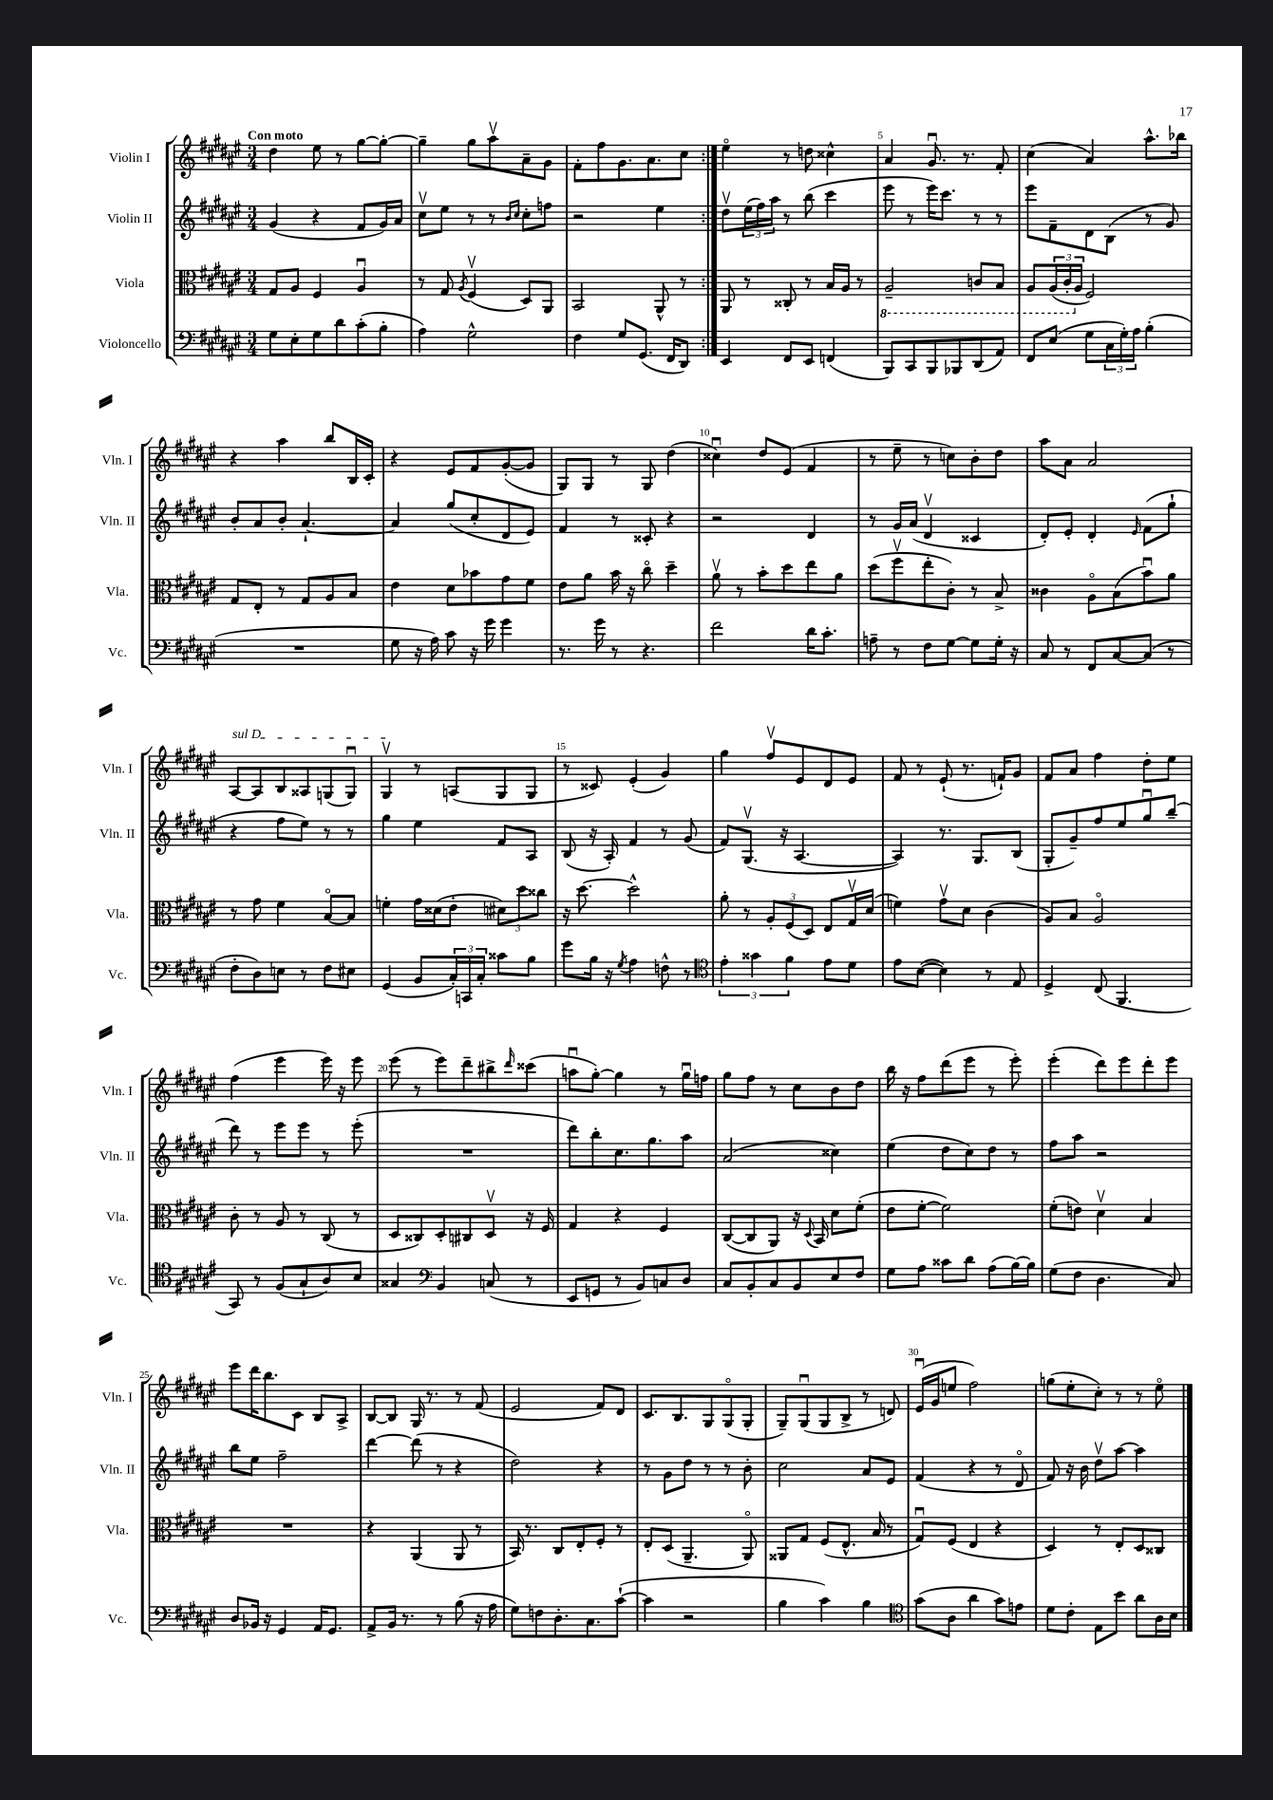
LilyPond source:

<<
\new StaffGroup <<
\new Staff = "s0" \with { instrumentName = "Violin I" shortInstrumentName = "Vln. I" } {
    \clef treble \key fis \major \numericTimeSignature \time 3/4 \tempo "Con moto"
    \repeat volta 2 { dis''4 eis''8 r8 gis''8~ gis''8~-. |
    gis''4-- gis''8 ais''8\upbow ais'8-- gis'8 |
    fis'8-. fis''8 gis'8. ais'8. cis''8 | }
    eis''4\flageolet r8 d''8 cisis''4-^ |
    ais'4 gis'8.\downbow r8. fis'8-. |
    cis''4( ais'4) ais''8.-^ bes''16 |
    r4 ais''4 b''8 b16 cis'16-. |
    r4 eis'8 fis'8 gis'8~-.( gis'8 |
    gis8) gis8 r8 gis8 dis''4( |
    cisis''4\downbow) dis''8 eis'8( fis'4 |
    r8 eis''8-- r8 c''8) b'8-. dis''8 |
    ais''8 ais'8 ais'2 |
    \once \override TextSpanner.bound-details.left.text = \markup { \italic "sul D" } ais8~\startTextSpan ais8 b8 aisis8 g8( g8\downbow) |
    gis4\upbow\stopTextSpan r8 a8( gis8 gis8 |
    r8 cisis'8) eis'4-.( gis'4) |
    gis''4 fis''8\upbow eis'8 dis'8 eis'8 |
    fis'8 r8 eis'8-!( r8. f'16-!) gis'8 |
    fis'8 ais'8 fis''4 dis''8-. eis''8 |
    fis''4( eis'''4 eis'''16) r16 eis'''8 |
    eis'''8( r8 eis'''8) dis'''8-- bis''8-> \grace { dis'''16 } cisis'''8( |
    a''8\downbow gis''8~-.) gis''4 r8 gis''16\downbow f''16 |
    gis''8 fis''8 r8 cis''8 b'8 dis''8 |
    b''16 r16 fis''8 dis'''8( eis'''8 r8 eis'''8-.) |
    eis'''4-.( dis'''8) eis'''8 dis'''8-. eis'''8 |
    eis'''8 dis'''16 b''8. cis'8 b8 ais8-> |
    b8~ b8 gis16 r8. r8 fis'8( |
    eis'2 fis'8) dis'8 |
    cis'8. b8. gis8 gis8\flageolet( gis8-. |
    gis8--) gis8\downbow( gis8 b8-> r8 d'8) |
    eis'16\downbow( gis'16 e''8 fis''2) |
    g''8( eis''8-. cis''8-.) r8 r8 eis''8\flageolet \bar "|." |
}
\new Staff = "s1" \with { instrumentName = "Violin II" shortInstrumentName = "Vln. II" } {
    \clef treble \key fis \major \numericTimeSignature \time 3/4
    \repeat volta 2 { gis'4( r4 fis'8 gis'16) ais'16 |
    cis''8\upbow eis''8 r8 r8 \grace { b'16 cis''16 } cis''8-. f''8 |
    r2 eis''4 | }
    dis''8\upbow \tuplet 3/2 { eis''16( fis''16) ais''16 } r8 b''8( cis'''4 |
    eis'''8 r8 eis'''16) cis'''8. r8 r8 |
    eis'''8 fis'8-- dis'8 b8( r8 gis'8) |
    b'8-. ais'8 b'8-. ais'4.~-! |
    ais'4 gis''8( cis''8-. dis'8 eis'8) |
    fis'4 r8 cisis'8-. r4 |
    r2 dis'4 |
    r8 gis'16 ais'16( dis'4\upbow cisis'4 |
    dis'8-.) eis'8-. dis'4-. \grace { eis'16 } fis'8( gis''8-! |
    r4 fis''8 eis''8) r8 r8 |
    gis''4 eis''4 fis'8 ais8 |
    b8( r16 ais16-.) fis'4 r8 gis'8( |
    fis'8) gis8.\upbow( r16 ais4.~ |
    ais4) r8. gis8. b8( |
    gis8-. gis'8--) fis''8 eis''8 gis''8\downbow b''8--( |
    dis'''8) r8 eis'''8 eis'''8 r8 eis'''8-.( |
    R2. |
    dis'''8) b''8-. cis''8. gis''8. ais''8 |
    ais'2( cisis''4) |
    eis''4( dis''8 cis''8) dis''8 r8 |
    fis''8 ais''8 r2 |
    b''8 eis''8 fis''2-- |
    dis'''4~ dis'''8( r8 r4 |
    dis''2) r4 |
    r8 gis'8 dis''8 r8 r8 b'8-. |
    cis''2 ais'8 eis'8 |
    fis'4( r4 r8 dis'8\flageolet |
    fis'8) r16 b'16 dis''8\upbow ais''8~ ais''4 \bar "|." |
}
\new Staff = "s2" \with { instrumentName = "Viola" shortInstrumentName = "Vla." } {
    \clef alto \key fis \major \numericTimeSignature \time 3/4
    \repeat volta 2 { gis8 ais8 fis4 ais4\downbow |
    r8 gis8 \acciaccatura { ais8 } fis4\upbow( dis8) ais,8 |
    b,2 ais,8-^ r8 | }
    ais,8 r8 cisis8-. r8 b16 ais16 r8 |
    \ottava #-1 ais,2-- c8 b,8 |
    ais,8 \tuplet 3/2 { ais,16( cis16-. \ottava #0 ais16 } fis2) |
    gis8 eis8-. r8 gis8 ais8 b8 |
    eis'4 dis'8 bes'8 gis'8 fis'8 |
    eis'8 ais'8 b'16 r16 cis''8\flageolet dis''4-- |
    ais'8\upbow r8 b'8-. dis''8 eis''8 ais'8 |
    dis''8( fis''8\upbow eis''8-. cis'8-.) r8 b8-> |
    cisis'4 ais8\flageolet b8( b'8\downbow) ais'8 |
    r8 gis'8 fis'4 b8~\flageolet b8 |
    f'4-. gis'16 disis'16( eis'8-. \tuplet 3/2 { dis'8) dis''8 cisis''8 } |
    r16 dis''8.~ dis''2-^ |
    ais'8-. r8 \tuplet 3/2 { ais8-. fis8( dis8) } eis8 gis16\upbow dis'16( |
    f'4) gis'8\upbow dis'8 cis'4( |
    ais8) b8 ais2\flageolet |
    cis'8-. r8 ais8 r8 cis8( r8 |
    dis8 cisis8) dis8-. cis8 dis8\upbow r16 fis16 |
    gis4 r4 fis4 |
    cis8~( cis8 ais,8) r16 \appoggiatura { dis8 } b,16 dis'8 fis'8-.( |
    eis'8 fis'8~-. fis'2) |
    fis'8-.( e'8) dis'4\upbow b4 |
    R2. |
    r4 ais,4( ais,8 r8 |
    b,16) r8. cis8 eis8-. fis8-. r8 |
    eis8-. dis8( ais,4.-- ais,8\flageolet) |
    aisis,8 gis8 fis8( eis8.-^ b16 r8 |
    gis8\downbow) fis8( eis4 r4 |
    dis4) r8 eis8-. dis8 cisis8 \bar "|." |
}
\new Staff = "s3" \with { instrumentName = "Violoncello" shortInstrumentName = "Vc." } {
    \clef bass \key fis \major \numericTimeSignature \time 3/4
    \repeat volta 2 { gis8 eis8-. gis8 dis'8 cis'8-.( b8-. |
    ais4) gis2-^ |
    fis4 gis8 gis,8.( fis,16 dis,8) | }
    eis,4 fis,8 eis,8 f,4( |
    b,,8) cis,8 b,,8 bes,,8 dis,8( ais,8) |
    fis,8 eis8( gis8 \tuplet 3/2 { cis16 gis16-.) ais16 } b4-.( |
    R2. |
    gis8 r16 ais16) cis'8 r16 gis'16 gis'4 |
    r8. gis'16 r8 r4. |
    fis'2 dis'16 cis'8.-. |
    a8-- r8 fis8 gis8~ gis8 gis16-. r16 |
    cis8 r8 fis,8 cis8~ cis8( r8 |
    fis8-. dis8) e8 r8 fis8 eis8 |
    gis,4( b,8 \tuplet 3/2 { cis16-.) c,16 cis16-. } cisis'8 b8 |
    gis'8 b16 r16 \acciaccatura { gis8 } ais4 f8-^ r8 |
    \clef tenor \tuplet 3/2 { eis'4-. gisis'4 fis'4 } eis'8 dis'8 |
    eis'8 b8~( b4) r8 eis8 |
    dis4-> cis8( fis,4. |
    gis,8) r8 fis8( gis8-! ais8) b8 |
    gisis4 \clef bass b,4 c8( r8 |
    eis,8 g,8 r8 b,8) c8 dis8 |
    cis8 b,8-. cis8 b,8 eis8 fis8 |
    gis8 ais8 cisis'8 dis'8 ais8( b16~) b16 |
    gis8( fis8 dis4. cis8) |
    dis8 bes,16 r16 gis,4 ais,16 gis,8. |
    ais,8-> b,16 r8. r8 b8( r16 ais16 |
    gis8) f8 dis8.-. cis8. cis'8~-!( |
    cis'4 r2 |
    b4 cis'4) b4 |
    \clef tenor gis'8( ais8 ais'4 gis'8) e'8 |
    dis'8 cis'8-. eis8 b'8 ais'8 ais16 b16 \bar "|." |
}
>>
>>
\layout { \context { \Score \override BarNumber.break-visibility = ##(#f #t #t) barNumberVisibility = #(every-nth-bar-number-visible 5) } }
